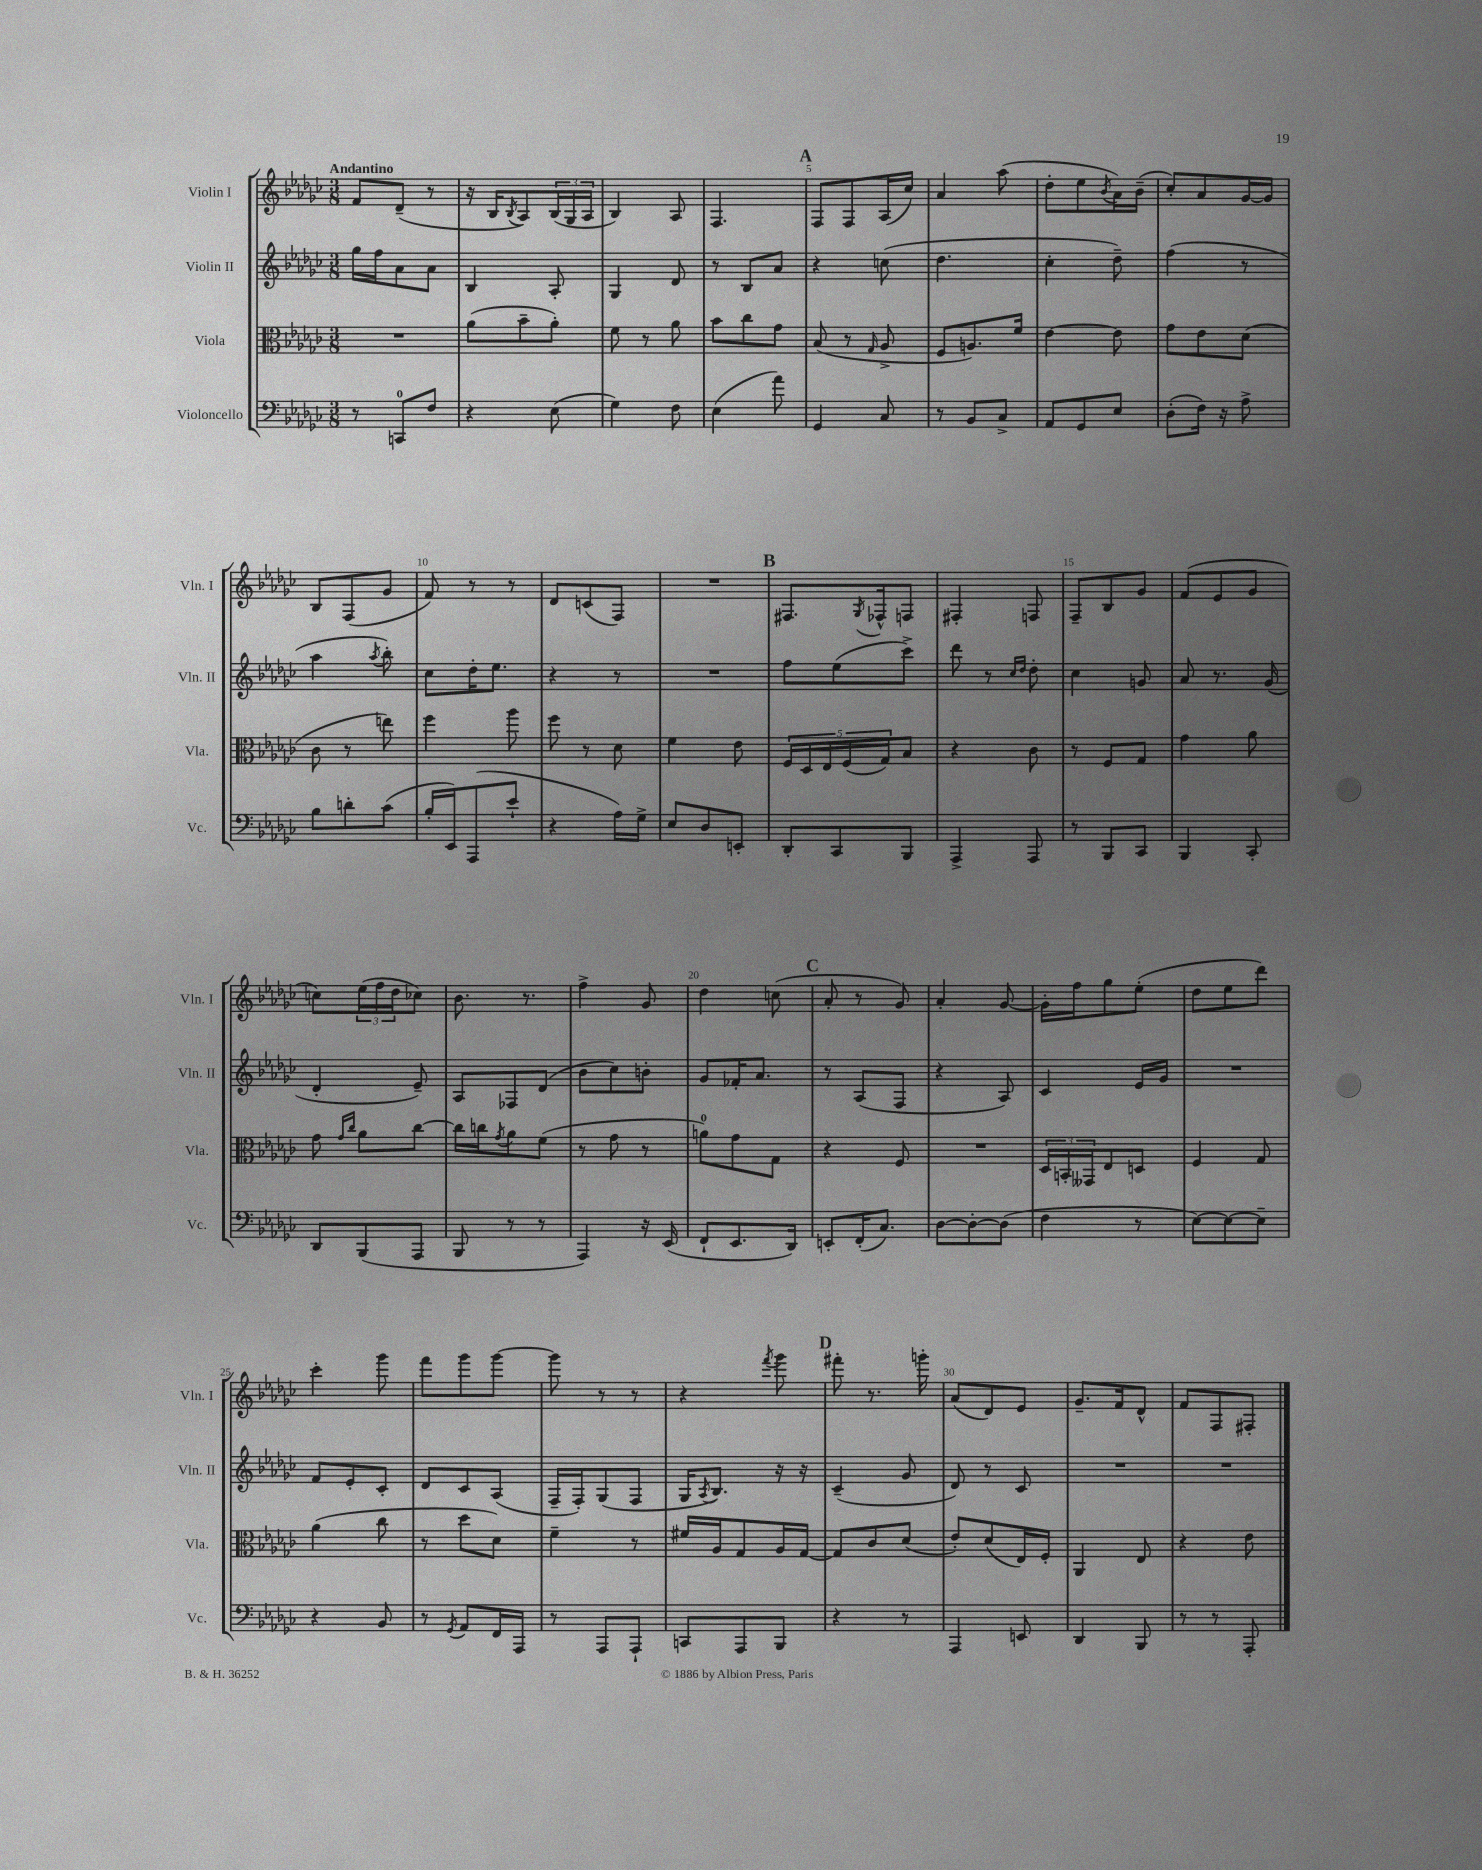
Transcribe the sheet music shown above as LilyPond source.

<<
\new StaffGroup <<
\new Staff = "s0" \with { instrumentName = "Violin I" shortInstrumentName = "Vln. I" } {
    \clef treble \key ges \major \numericTimeSignature \time 3/8 \tempo "Andantino"
    f'8 des'8--( r8 |
    r16 bes16 \acciaccatura { bes8 } aes8) \tuplet 3/2 { bes16( ges16 aes16 } |
    bes4) aes8 |
    f4. |
    \mark \markup { \bold "A" } f8 f8 aes16( ces''16) |
    aes'4 aes''8( |
    des''8-. ees''8 \acciaccatura { bes'8 } aes'16) bes'16--( |
    ces''8-.) aes'8 ges'16~ ges'16 |
    bes8 f8( ges'8 |
    f'8) r8 r8 |
    des'8 c'8( f8) |
    R4. |
    \mark \markup { \bold "B" } fis8. \acciaccatura { ges8 } fes16-^ f8 |
    fis4-. f8 |
    f8-- bes8 ges'8 |
    f'8( ees'8 ges'8 |
    c''8) \tuplet 3/2 { ees''16( f''16 des''16 } ces''8) |
    bes'8. r8. |
    f''4-> ges'8 |
    des''4 c''8( |
    \mark \markup { \bold "C" } aes'8-. r8 ges'8) |
    aes'4-. ges'8~ |
    ges'16-. f''16 ges''8 ees''8-.( |
    des''8 ees''8 des'''8) |
    ces'''4-. ges'''8 |
    f'''8 ges'''8 ges'''8~ |
    ges'''8 r8 r8 |
    r4 \acciaccatura { f'''8 } ges'''8 |
    \mark \markup { \bold "D" } fis'''8-. r8. g'''16-. |
    aes'8( des'8) ees'8 |
    ges'8.-- f'16 des'8-^ |
    f'8 f8 fis8-. \bar "|." |
}
\new Staff = "s1" \with { instrumentName = "Violin II" shortInstrumentName = "Vln. II" } {
    \clef treble \key ges \major \numericTimeSignature \time 3/8
    ges''16 f''16 aes'8 aes'8 |
    bes4 aes8-. |
    ges4 des'8 |
    r8 bes8 aes'8 |
    \mark \markup { \bold "A" } r4 c''8( |
    des''4. |
    ces''4-. des''8--) |
    f''4( r8 |
    aes''4 \acciaccatura { aes''8 } bes''8-.) |
    ces''8 des''16-. ees''8. |
    r4 r8 |
    R4. |
    \mark \markup { \bold "B" } f''8 ees''8( ces'''8->) |
    des'''8 r8 \grace { ces''16 des''16 } des''8-. |
    ces''4 g'8 |
    aes'8 r8. ges'16( |
    des'4-. ees'8--) |
    aes8 fes8 des'8( |
    bes'8 ces''8) b'8-. |
    ges'8 fes'16-. aes'8. |
    \mark \markup { \bold "C" } r8 aes8( f8 |
    r4 aes8) |
    ces'4 ees'16 ges'16 |
    R4. |
    f'8 ees'8-. ces'8-. |
    des'8 ces'8 aes8( |
    f16-- f16-.) ges8( f8 |
    ges16 \acciaccatura { aes8 } bes8.) r16 r16 |
    \mark \markup { \bold "D" } ces'4--( ges'8 |
    des'8) r8 ces'8 |
    R4. |
    R4. \bar "|." |
}
\new Staff = "s2" \with { instrumentName = "Viola" shortInstrumentName = "Vla." } {
    \clef alto \key ges \major \numericTimeSignature \time 3/8
    R4. |
    aes'8( bes'8-- aes'8-.) |
    f'8 r8 aes'8 |
    bes'8 ces''8 ges'8 |
    \mark \markup { \bold "A" } bes8( r8 \grace { ges16 } aes8-> |
    f8 a8.) f'16 |
    ees'4~ ees'8 |
    ges'8 ees'8 des'8( |
    ces'8 r8 e''8) |
    f''4 aes''8 |
    f''8 r8 des'8 |
    f'4 ees'8 |
    \mark \markup { \bold "B" } \tuplet 5/4 { f16 des16 ees16 f16( ges16) } bes8 |
    r4 ces'8 |
    r8 f8 ges8 |
    ges'4 aes'8 |
    ges'8 \grace { ges'16 ces''16 } aes'8 ces''8~ |
    ces''16 c''16 \acciaccatura { ges'8 } aes'8 f'8( |
    r8 ges'8 r8 |
    a'8-0) ges'8 ges8 |
    \mark \markup { \bold "C" } r4 f8 |
    R4. |
    \tuplet 3/2 { des16 b,16-. geses,16 } ees8 d8 |
    f4 ges8 |
    aes'4( ces''8 |
    r8 des''8 des'8) |
    f'4-- r8 |
    fis'16 aes16 ges8 aes16 ges16~ |
    \mark \markup { \bold "D" } ges8 ces'8 des'8( |
    ees'8-.) des'8( ees16) f16-. |
    aes,4 ees8 |
    r4 ees'8 \bar "|." |
}
\new Staff = "s3" \with { instrumentName = "Violoncello" shortInstrumentName = "Vc." } {
    \clef bass \key ges \major \numericTimeSignature \time 3/8
    r8 c,8-0 f8 |
    r4 ees8( |
    ges4) f8 |
    ees4( aes'8) |
    \mark \markup { \bold "A" } ges,4 ces8 |
    r8 bes,8 ces8-> |
    aes,8 ges,8 ees8 |
    des8-.( f16) r16 aes8-> |
    bes8 d'8-. ces'8( |
    bes16-. ees,16) aes,,8( ees'8-! |
    r4 aes16) ges16-> |
    ees8 des8 e,8-. |
    \mark \markup { \bold "B" } des,8-. ces,8 bes,,8 |
    aes,,4-> aes,,8 |
    r8 bes,,8 ces,8 |
    bes,,4 ces,8-. |
    des,8 bes,,8( aes,,8 |
    bes,,8 r8 r8 |
    aes,,4) r16 ees,16( |
    f,8-! ees,8. des,16) |
    \mark \markup { \bold "C" } e,8-. f,16-.( ces8.) |
    des8~ des8~-. des8( |
    f4 r8 |
    ees8~) ees8~ ees8-- |
    r4 bes,8 |
    r8 \acciaccatura { ges,8 } aes,8 f,16 aes,,16 |
    r8 aes,,8 aes,,8-! |
    c,8 aes,,8 bes,,8 |
    \mark \markup { \bold "D" } r4 r8 |
    aes,,4 e,8 |
    des,4 bes,,8 |
    r8 r8 aes,,8-. \bar "|." |
}
>>
>>
\layout { \context { \Score \override BarNumber.break-visibility = ##(#f #t #t) barNumberVisibility = #(every-nth-bar-number-visible 5) } }
